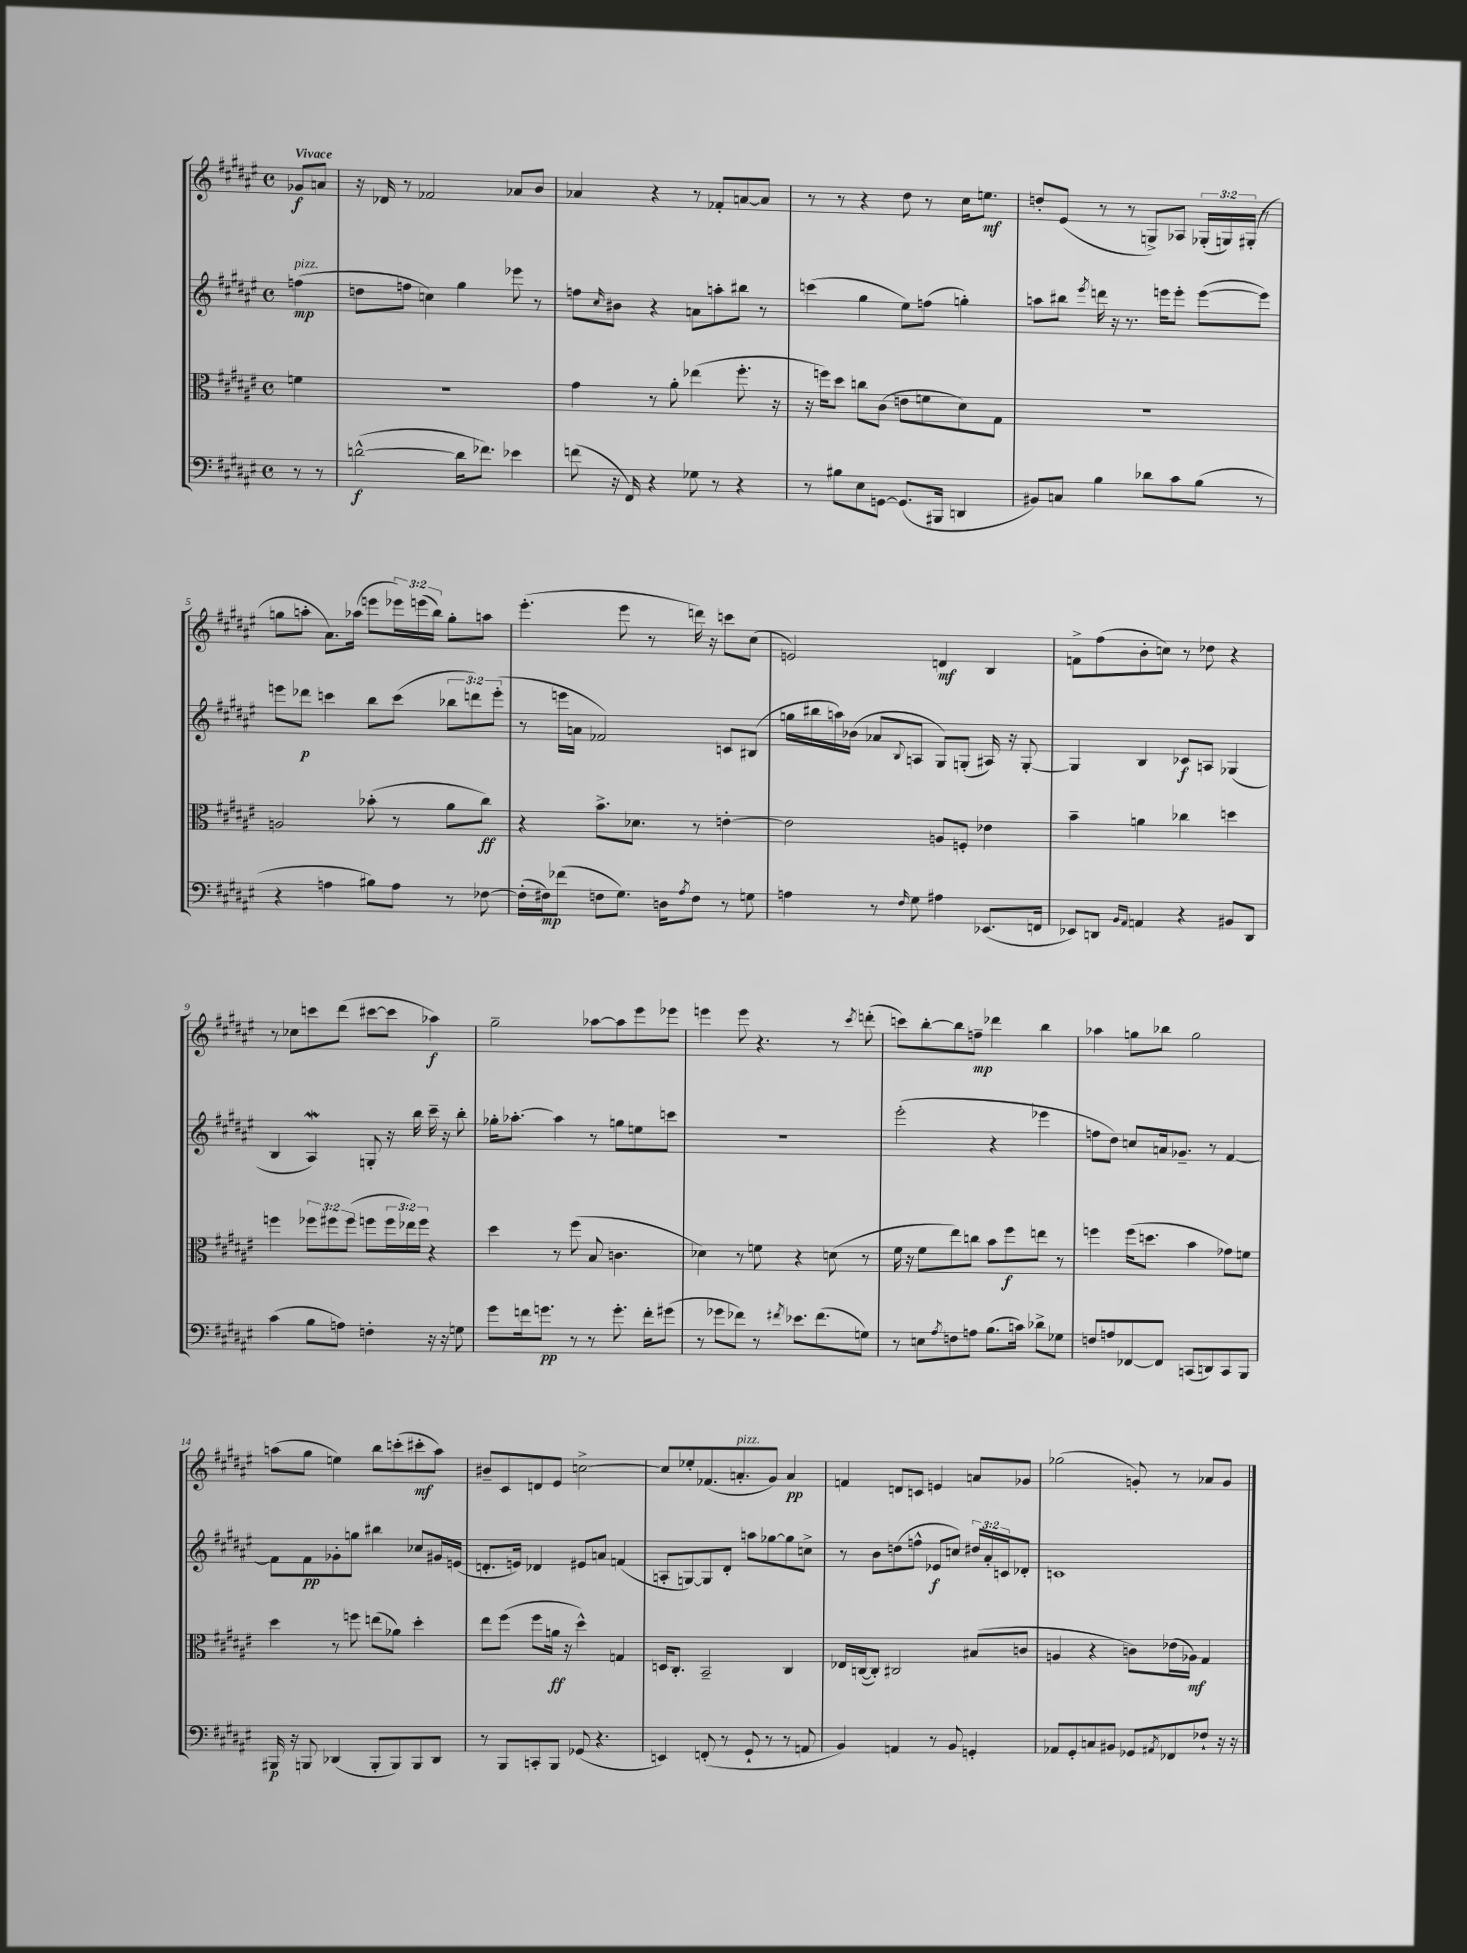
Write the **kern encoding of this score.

**kern	**dynam	**kern	**dynam	**kern	**dynam	**kern	**dynam
*part4	*part4	*part3	*part3	*part2	*part2	*part1	*part1
*staff4	*staff4	*staff3	*staff3	*staff2	*staff2	*staff1	*staff1
*clefF4	*	*clefC3	*	*clefG2	*	*clefG2	*
*k[f#c#g#d#a#e#]	*	*k[f#c#g#d#a#e#]	*	*k[f#c#g#d#a#e#]	*	*k[f#c#g#d#a#e#]	*
*M4/4	*	*M4/4	*	*M4/4	*	*M4/4	*
*met(c)	*	*met(c)	*	*met(c)	*	*met(c)	*
=	=	=	=	=	=	=	=
!	!	!	!	!	!	!LO:TX:a:B:t=Vivace	!
!	!	!	!	!LO:TX:a:i:t=pizz.	!	!	!
8r	.	4fn\	.	(4ffn\	mp	8g-X/L	f
8r	.	.	.	.	.	8an/J	.
=1	=1	=1	=1	=1	=1	=1	=1
([2dn^^\	f	1r	.	8ddn\L	.	16r	.
.	.	.	.	.	.	16d-X/	.
.	.	.	.	8ffn\J	.	8r	.
.	.	.	.	4ccn\)	.	2f-X/	.
16d\KL]	.	.	.	4gg#\	.	.	.
8.f-X\J)	.	.	.	.	.	.	.
4e-X\	.	.	.	8eee-X\	.	8a-X/L	.
.	.	.	.	8r	.	8b/J	.
=2	=2	=2	=2	=2	=2	=2	=2
(8fn\	.	4g#\	.	8ffn\L	.	4a-X/	.
.	.	.	.	16qqcc#/	.	.	.
16r	.	.	.	8b#X\J	.	.	.
16FF#/)	.	.	.	.	.	.	.
4r	.	8r	.	4r	.	4r	.
.	.	8a#'\	.	.	.	.	.
8G-X\	.	(4ee-X\	.	8an\L	.	8r	.
8r	.	.	.	8aan'\	.	8f-X'/L	.
4r	.	8.ff#'\	.	8bb#X\J	.	[8an/	.
.	.	.	.	8r	.	8a/J]	.
.	.	16r	.	.	.	.	.
=3	=3	=3	=3	=3	=3	=3	=3
8r	.	16r	.	(4cccn\	.	8r	.
.	.	16ffn\KL)	.	.	.	.	.
8B#X\L	.	8dd#\J	.	.	.	8r	.
8E#\	.	8ccn\L	.	4gg#\	.	4r	.
[8GGn\J	.	(8c#\J	.	.	.	.	.
(8.GG/L]	.	8en\L	.	8ee#\L)	.	8dd#\	.
.	.	8fn\	.	(8ffn\J	.	8r	.
16BBB#X/Jk	.	.	.	.	.	.	.
4DDn/	.	8d#\)	.	4ggn'\)	.	16cc#\KL	.
.	.	.	.	.	.	8.een\J	mf
.	.	8G#\J	.	.	.	.	.
=4	=4	=4	=4	=4	=4	=4	=4
8BB#X/L)	.	1r	.	8aan\L	.	8ddn'/L	.
8Cn/J	.	.	.	8bb#X\J	.	(8e#/J	.
.	.	.	.	8qeee#/	.	.	.
4B\	.	.	.	16dddn\	.	8r	.
.	.	.	.	16r	.	.	.
.	.	.	.	8.r	.	8r	.
8d-X\L	.	.	.	.	.	8Gn^/L)	.
.	.	.	.	16eeen\KL	.	.	.
8c#\	.	.	.	8eee'\J	.	8A-X/J	.
(8B\J	.	.	.	([8eee\L	.	(24G-X'/LL	.
.	.	.	.	.	.	24Gn/)	.
.	.	.	.	.	.	(24G#X'/JJ	.
8r	.	.	.	8eee\J])	.	8r	.
!!LO:LB:g=z
=5	=5	=5	=5	=5	=5	=5	=5
4r	.	2An/	.	8eeen\L	.	8ggn\L	.
.	.	.	.	8ddd-X\J	p	8aan'\J	.
4An\	.	.	.	4cccn\	.	8.a#\L)	.
.	.	.	.	.	.	(16aa-X\Jk	.
8B#X\L)	.	(8b-X'\	.	8bb\L	.	8eeen\L	.
8A\J	.	8r	.	(8ccc\J	.	24eee-X\L)	.
.	.	.	.	.	.	(24eeen\	.
.	.	.	.	.	.	24bb\JJ)	.
8r	.	8a#\L	.	12bb-X\L	.	8gg'\L	.
.	.	.	.	12dddn\)	.	.	.
[8F-X\	.	8cc#\J)	ff	.	.	8aan\J	.
.	.	.	.	(12eee'\J	.	.	.
=6	=6	=6	=6	=6	=6	=6	=6
(16F-'\LL]	.	4r	.	8r	.	(4.eee#'\	.
16F#X\J)	mp	.	.	.	.	.	.
(8f-X\J	.	.	.	16eeen\LL	.	.	.
.	.	.	.	16an\JJ	.	.	.
8Fn\L	.	8.b^\L	.	2f-X/)	.	.	.
8.G#\J)	.	.	.	.	.	8eee#\	.
.	.	8.d-X\J	.	.	.	.	.
.	.	.	.	.	.	8r	.
16Dn\KL	.	.	.	.	.	.	.
8qA#/	.	.	.	.	.	.	.
8F\J	.	8r	.	.	.	16dddn\)	.
.	.	.	.	.	.	16r	.
8r	.	[4en'\	.	8cn/L	.	8cccn\L	.
8Gn\	.	.	.	(8B#X/J	.	(8cc#\J	.
=7	=7	=7	=7	=7	=7	=7	=7
4An\	.	2e\]	.	16ggn\LL	.	2en/)	.
.	.	.	.	16bb#X\	.	.	.
.	.	.	.	16aan\)	.	.	.
.	.	.	.	(16b-X\JJ	.	.	.
8r	.	.	.	8a-X/L	.	.	.
16qqF#/	.	.	.	8qqB/	.	.	.
8G#\	.	.	.	8An/J	.	.	.
4A#X\	.	8An/L	.	8G#/L)	.	4dn/	mf
.	.	8Fn'/J	.	(8Gn'/J	.	.	.
(8.EE-X/L	.	4e-X\	.	16A#X/)	.	4B/	.
.	.	.	.	16r	.	.	.
.	.	.	.	[8G'/	.	.	.
16FFn/Jk	.	.	.	.	.	.	.
=8	=8	=8	=8	=8	=8	=8	=8
8EE-X/L)	.	4b~\	.	4G/]	.	8fn^\L	.
8DDn/J	.	.	.	.	.	(8ff#\	.
16qqBB/LL	.	.	.	.	.	.	.
16qqAA#/JJ	.	.	.	.	.	.	.
4AAn/	.	4an\	.	4B/	.	8b'\	.
.	.	.	.	.	.	8ccn\J)	.
4r	.	4cc-X\	.	8c-X/L	f	8r	.
.	.	.	.	8An/J	.	8dd-X\	.
8BB#X/L	.	4ddn\	.	(4G-X/	.	4r	.
8DD/J	.	.	.	.	.	.	.
!!LO:LB:g=z
=9	=9	=9	=9	=9	=9	=9	=9
(4c#\	.	4ffn\	.	4B/	.	8r	.
.	.	.	.	.	.	8cc-X\L	.
8B\L	.	12ff-X\L	.	4A#W/)	.	8cccn\	.
.	.	12ff#X\	.	.	.	.	.
8An\J)	.	.	.	.	.	(8ddd#\J	.
.	.	(12ff#\J	.	.	.	.	.
4Fn'\	.	8ffn\L	.	8Gn'/	.	[8ccc#X\L	.
.	.	24ff\L	.	16r	.	8ccc#\J]	.
.	.	24ee-X\)	.	.	.	.	.
.	.	.	.	16bb\	.	.	.
.	.	24ff\JJ	.	.	.	.	.
16r	.	4r	.	16ccc#~\	.	4aa-X\)	f
16r	.	.	.	16r	.	.	.
8Gn\	.	.	.	8bb'\	.	.	.
=10	=10	=10	=10	=10	=10	=10	=10
8g#\L	.	4dd#\	.	16gg-X'\KL	.	2gg#~\	.
.	.	.	.	[8.aa-X'\J	.	.	.
16fn\k	.	.	.	.	.	.	.
8.gn\J	pp	.	.	.	.	.	.
.	.	8r	.	4aa-\]	.	.	.
8r	.	(8ff#\	.	.	.	.	.
8r	.	8B/	.	8r	.	[8aa-X\L	.
8.g'\	.	4.cn\	.	8ggn\L	.	8aa-\]	.
.	.	.	.	8een\	.	8eee#\	.
16f'\KL	.	.	.	.	.	.	.
(8g#X\J	.	.	.	8cccn\J	.	8eee-X\J	.
=11	=11	=11	=11	=11	=11	=11	=11
8r	.	4d-X\)	.	1r	.	4eeen\	.
8g-X\L	.	.	.	.	.	.	.
8f-X\J)	.	8r	.	.	.	8eee\	.
8r	.	8fn\	.	.	.	4.r	.
8qf#X/	.	.	.	.	.	.	.
8.e-X\L	.	4r	.	.	.	.	.
(8.f#\	.	.	.	.	.	.	.
.	.	(8dn\	.	.	.	8r	.
.	.	.	.	.	.	8qccc#/	.
8Gn\J)	.	8r	.	.	.	(8dddn'\	.
=12	=12	=12	=12	=12	=12	=12	=12
8r	.	16f#\	.	(2eee#'\	.	8cccn\L)	.
.	.	16r	.	.	.	.	.
8En\L	.	8f#\L	.	.	.	[8bb'\	.
8qA#/	.	.	.	.	.	.	.
8Fn\	.	8ee#\)	.	.	.	8bb\]	.
8An\J	.	8ccn\J	.	.	.	8ffn~\J	mp
(8.B\L	.	8b\L	.	4r	.	4ddd-X\	.
.	.	8ff#\	f	.	.	.	.
16cn\Jk)	.	.	.	.	.	.	.
8d-X^\L	.	8een\J	.	4eee-X\	.	4bb\	.
8G-X\J	.	8r	.	.	.	.	.
=13	=13	=13	=13	=13	=13	=13	=13
8Fn/L	.	4ffn\	.	8ffn\L	.	4aa-X\	.
8An/	.	.	.	8dd#\J)	.	.	.
[8FF-X/	.	(16ff\KL	.	8ccn/L	.	8ggn\L	.
.	.	8.ddn\J	.	.	.	.	.
8FF-/J]	.	.	.	16an/k	.	8bb-X\J	.
.	.	.	.	8.g-X~/J	.	.	.
(8CCn/L	.	4b\	.	.	.	2gg\	.
8DDn/)	.	.	.	8r	.	.	.
8CC/	.	8g-X\L)	.	[4f#/	.	.	.
8BBB/J	.	8fn\J	.	.	.	.	.
!!LO:LB:g=z
=14	=14	=14	=14	=14	=14	=14	=14
16BBB#X/	p	4dd#\	.	8f#\L]	.	(8aan\L	.
16r	.	.	.	.	.	.	.
8BBBn/	.	.	.	8f#\	pp	8gg#\J	.
(4DD-X/	.	8r	.	8g-X'\	.	4een\)	.
.	.	8ffn\	.	8ggn\J	.	.	.
8BBB'/L	.	(8een\L	.	4bb#X\	.	8bb\L	.
8BBB/)	.	8a-X\J)	.	.	.	(8cccn'\	.
8BBB/	.	4dd#'\	.	8cc-X/L	.	8ccc#X'\	mf
8DD-/J	.	.	.	16g#X/L	.	8aa\J)	.
.	.	.	.	(16en/JJ	.	.	.
=15	=15	=15	=15	=15	=15	=15	=15
8r	.	8ee#\L	.	8.dn'/L	.	8b#X~/L	.
8BBB/L	.	(8ff#\J	.	.	.	8c#/	.
.	.	.	.	16en/Jk)	.	.	.
8CCn'/	.	8ff#\L	.	4d-X/	.	8dn/	.
8BBB/J	.	16an\Jk	ff	.	.	8e#/J	.
.	.	16r	.	.	.	.	.
(8GG-X/	.	4dd#^^\)	.	8e#X/L	.	[2ccn^\	.
4.r	.	.	.	8an/J	.	.	.
.	.	4Gn/	.	(4fn/	.	.	.
=16	=16	=16	=16	=16	=16	=16	=16
4EEn/)	.	16Dn/KL	.	8An'/L	.	8cc/L]	.
.	.	8.C#'/J	.	.	.	.	.
.	.	.	.	[8Gn/)	.	8ee-X'/	.
(8FFn'/	.	2BB~/	.	8G/]	.	(8.f-X/	.
8r	.	.	.	8d#'/J	.	.	.
!	!	!	!	!	!	!LO:TX:a:i:t=pizz.	!
.	.	.	.	.	.	8.an'/	.
8GG#`/	.	.	.	8aan\L	.	.	.
8r	.	.	.	[8gg-X\	.	8g#/J)	.
8r	.	4C#/	.	8gg-\]	.	4a/	pp
8AAn/	.	.	.	8ccn^\J	.	.	.
=17	=17	=17	=17	=17	=17	=17	=17
4BB/)	.	16E-X/LL	.	8r	.	4fn/	.
.	.	([16Cn/J	.	.	.	.	.
.	.	8C'/J])	.	8b\L	.	.	.
4AAn/	.	2C#X/	.	(8ddn\	.	8dn/L	.
.	.	.	.	8ffn^^\J	.	8cn/J	.
8r	.	.	.	8e-X/L	f	4en/	.
8BB/	.	.	.	8ccn/J)	.	.	.
4GGn'/	.	(8B#X/L	.	24dd#X/LL	.	8an/L	.
.	.	.	.	24a#'/	.	.	.
.	.	.	.	24cn/J	.	.	.
.	.	8cn/J	.	8d-X'/J	.	8g-X/J	.
=18	=18	=18	=18	=18	=18	=18	=18
8AA-X/L	.	4An/	.	1cn	.	(2gg-X\	.
8GG#'/	.	.	.	.	.	.	.
8Cn/	.	4r	.	.	.	.	.
8BB#X/J	.	.	.	.	.	.	.
8GG-X/L	.	8cn\L)	.	.	.	8gn'/)	.
8qAA#X/	.	.	.	.	.	.	.
8FF-X/	.	(16e-X\L	.	.	.	8r	.
.	.	16A-X\JJ)	mf	.	.	.	.
8F-X`/J	.	4G#/	.	.	.	8a-X/L	.
16r	.	.	.	.	.	8g/J	.
16r	.	.	.	.	.	.	.
==	==	==	==	==	==	==	==
*-	*-	*-	*-	*-	*-	*-	*-
